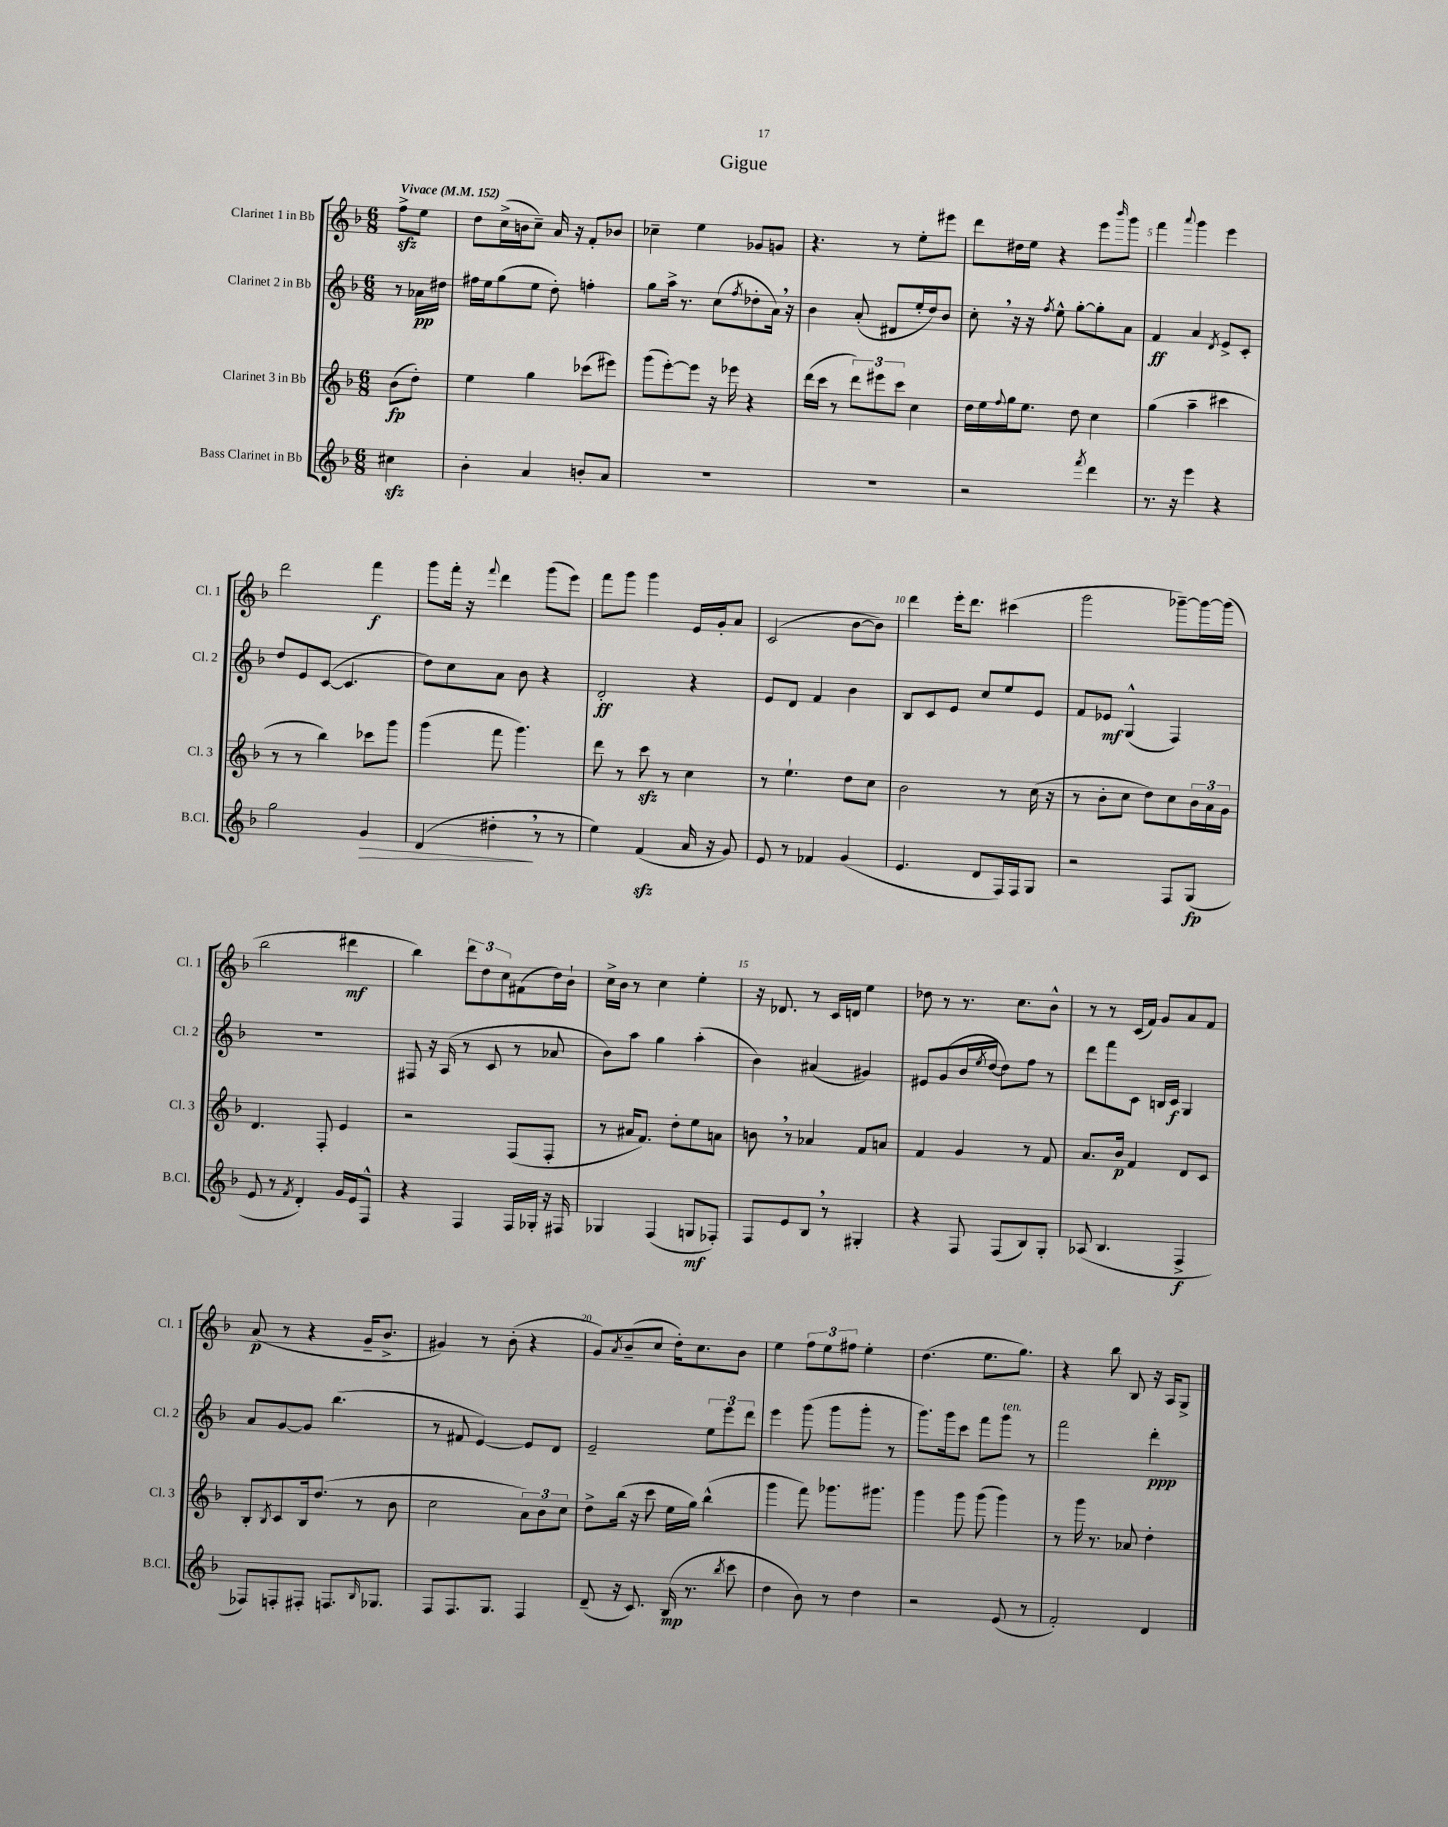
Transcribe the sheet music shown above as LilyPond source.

\header { title = "Gigue" }
<<
\new StaffGroup <<
\new Staff = "s0" \with { instrumentName = "Clarinet 1 in Bb" shortInstrumentName = "Cl. 1" } {
    \clef treble \key f \major \numericTimeSignature \time 6/8 \partial 4 \tempo "Vivace" 4 = 152
    f''8->\sfz e''8 |
    d''8 c''16->( b'16 c''8--) a'16 r16 f'8-. bes'8 |
    ces''4-- e''4 ges'8 g'8 |
    r4. r8 e''8-. eis'''8 |
    d'''8 dis''16 e''16 r4 e'''8 \grace { bes'''16 } g'''8 |
    f'''4 \appoggiatura { a'''8 } g'''4 e'''4 |
    d'''2 f'''4\f |
    g'''8 f'''16-. r16 \appoggiatura { f'''8 } d'''4 g'''8( e'''8) |
    f'''8 g'''8 g'''4 e'16 g'16-. a'8 |
    c'2( bes'8~ bes'8) |
    d'''4 e'''16-. d'''8. cis'''4( |
    g'''2 ges'''8~--) ges'''16~ ges'''16( |
    bes''2 dis'''4\mf |
    bes''4) \tuplet 3/2 { d'''8 d''8 c''8 } fis'8( d''16) bes'16-! |
    c''16-> bes'16 r8 c''4 e''4-. |
    r16 des'8. r8 c'16 d'16 e''4 |
    des''8 r8 r8. c''8. bes'8-^ |
    r8 r8 c'16( f'16) g'8 a'8 f'8 |
    a'8\p( r8 r4 g'16-- bes'8.-> |
    gis'4) r8 bes'8-.( r4 |
    g'8) \acciaccatura { a'8 } bes'8--( c''8 d''16-.) c''8. bes'8 |
    e''4 \tuplet 3/2 { f''8 e''8 fis''8 } e''4-. |
    d''4.( e''8. g''8.) |
    r4 bes''8 bes8 r16 a16 g8-> \bar "|." |
}
\new Staff = "s1" \with { instrumentName = "Clarinet 2 in Bb" shortInstrumentName = "Cl. 2" } {
    \clef treble \key f \major \numericTimeSignature \time 6/8 \partial 4
    r8 aes'16\pp dis''16 |
    fis''16 e''16 g''8( e''8 d''8-.) f''4-. |
    g''8 a''16-> r8. c''8( \acciaccatura { f''8 } des''8-. a'16) \breathe r16 |
    bes'4 a'8-.( dis'8 e''16-. d''16) bes'8 |
    c''8-. \breathe r16 r16 \acciaccatura { f''8 } e''8-^ g''8~-. g''8-. a'8 |
    f'4\ff a'4 \acciaccatura { d'8 } e'8-> c'8-. |
    d''8 e'8 c'8~( c'4. |
    d''8) c''8 a'8 bes'8 r4 |
    d'2-.\ff r4 |
    e'8 d'8 f'4 bes'4 |
    bes8 c'8 e'8 c''8 e''8 e'8 |
    f'8 ees'8\mf g4-^( f4) |
    R2. |
    fis8 r16 a16( r8 c'8 r8 aes'8 |
    bes'8) a''8 g''4 a''4-.( |
    bes'4) ais'4( gis'4) |
    eis'8 g'8( bes'16 \acciaccatura { e''8 } d''16~ d''8) f''8 r8 |
    d'''8 f'''8 c'8 b16 c'16\f g4 |
    a'8 g'8~ g'8 bes''4.( |
    r8 fis'8 e'4~) e'8 d'8 |
    e'2-- \tuplet 3/2 { e''8 e'''8 d'''8 } |
    e'''4 g'''8( g'''8 g'''8-. r8 |
    g'''8.) g'''16 c'''8 f'''8 g'''8^\markup { \italic "ten." } r8 |
    f'''2 d'''4-.\ppp \bar "|." |
}
\new Staff = "s2" \with { instrumentName = "Clarinet 3 in Bb" shortInstrumentName = "Cl. 3" } {
    \clef treble \key f \major \numericTimeSignature \time 6/8 \partial 4
    bes'8\fp( d''8-.) |
    e''4 g''4 ces'''8( eis'''8) |
    g'''8( e'''8~-.) e'''8 r16 ees'''16 r4 |
    d'''16( c'''16 r8 \tuplet 3/2 { d'''8) eis'''8 c'''8 } c''4 |
    d''16 e''16 \appoggiatura { f''8 } g''16 e''8. d''8 c''4 |
    g''4( a''4-- cis'''4 |
    r8 r8 bes''4) ces'''8 g'''8 |
    g'''4( f'''8 g'''4.) |
    d'''8 r8 c'''8\sfz r8 c''4 |
    r8 e''4.-! d''8 c''8 |
    bes'2 r8 c''16( r16 |
    r8 bes'8-. c''8 d''8) c''8 \tuplet 3/2 { bes'16 a'16 g'16 } |
    d'4. f8-. e'4 |
    r2 f8( f8-. |
    r8 ais'16 f'8.) d''8-. e''8 a'8 |
    b'8 \breathe r8 aes'4 f'8 a'8 |
    f'4 g'4 r8 f'8 |
    a'8. bes'16\p f'4 d'8 c'8 |
    bes8-. \acciaccatura { bes8 } c'8 bes16 d''8.( r8 bes'8 |
    c''2 \tuplet 3/2 { a'8) bes'8 c''8 } |
    d''8-> bes''16( r16 c'''8 e''16 g''16) bes''4-^( |
    g'''4 f'''8) ges'''8. gis'''8. |
    g'''4 g'''8 g'''8( g'''4) |
    r8 g'''16 r8. aes'8 d''4-. \bar "|." |
}
\new Staff = "s3" \with { instrumentName = "Bass Clarinet in Bb" shortInstrumentName = "B.Cl." } {
    \clef treble \key f \major \numericTimeSignature \time 6/8 \partial 4
    cis''4\sfz |
    bes'4-. a'4 b'8-. a'8 |
    R2. |
    R2. |
    r2 \acciaccatura { f'''8 } d'''4 |
    r8. r16 e'''4 r4 |
    g''2 g'4\> |
    d'4( dis''4-.\! \breathe r8 r8 |
    e''4) f'4\sfz( a'16 r16 g'8) |
    e'8 r8 fes'4 g'4( |
    e'4. d'8 f16) f16 g8 |
    r2 f8 g8\fp( |
    e'8 r8 \acciaccatura { f'8 } d'4-.) g'16 e'16 f8-^ |
    r4 f4 f16 ges16-. r16 fis16 |
    ges4 f4( g8\mf fes8-.) |
    f8 e'8 bes8 \breathe r8 gis4-. |
    r4 f8 f8( bes8) g8-. |
    aes8( bes4. f4->\f |
    fes8) f8-. fis8-. f8. \grace { bes16 } ges8. |
    f8 f8. g8. f4 |
    d'8--( r16 c'8.) bes16\mp( r8. \acciaccatura { bes''8 } c'''8 |
    d''4 bes'8) r8 d''4 |
    r2 e'8( r8 |
    f'2-.) d'4 \bar "|." |
}
>>
>>
\layout { \context { \Score \override BarNumber.break-visibility = ##(#f #t #t) barNumberVisibility = #(every-nth-bar-number-visible 5) } }
